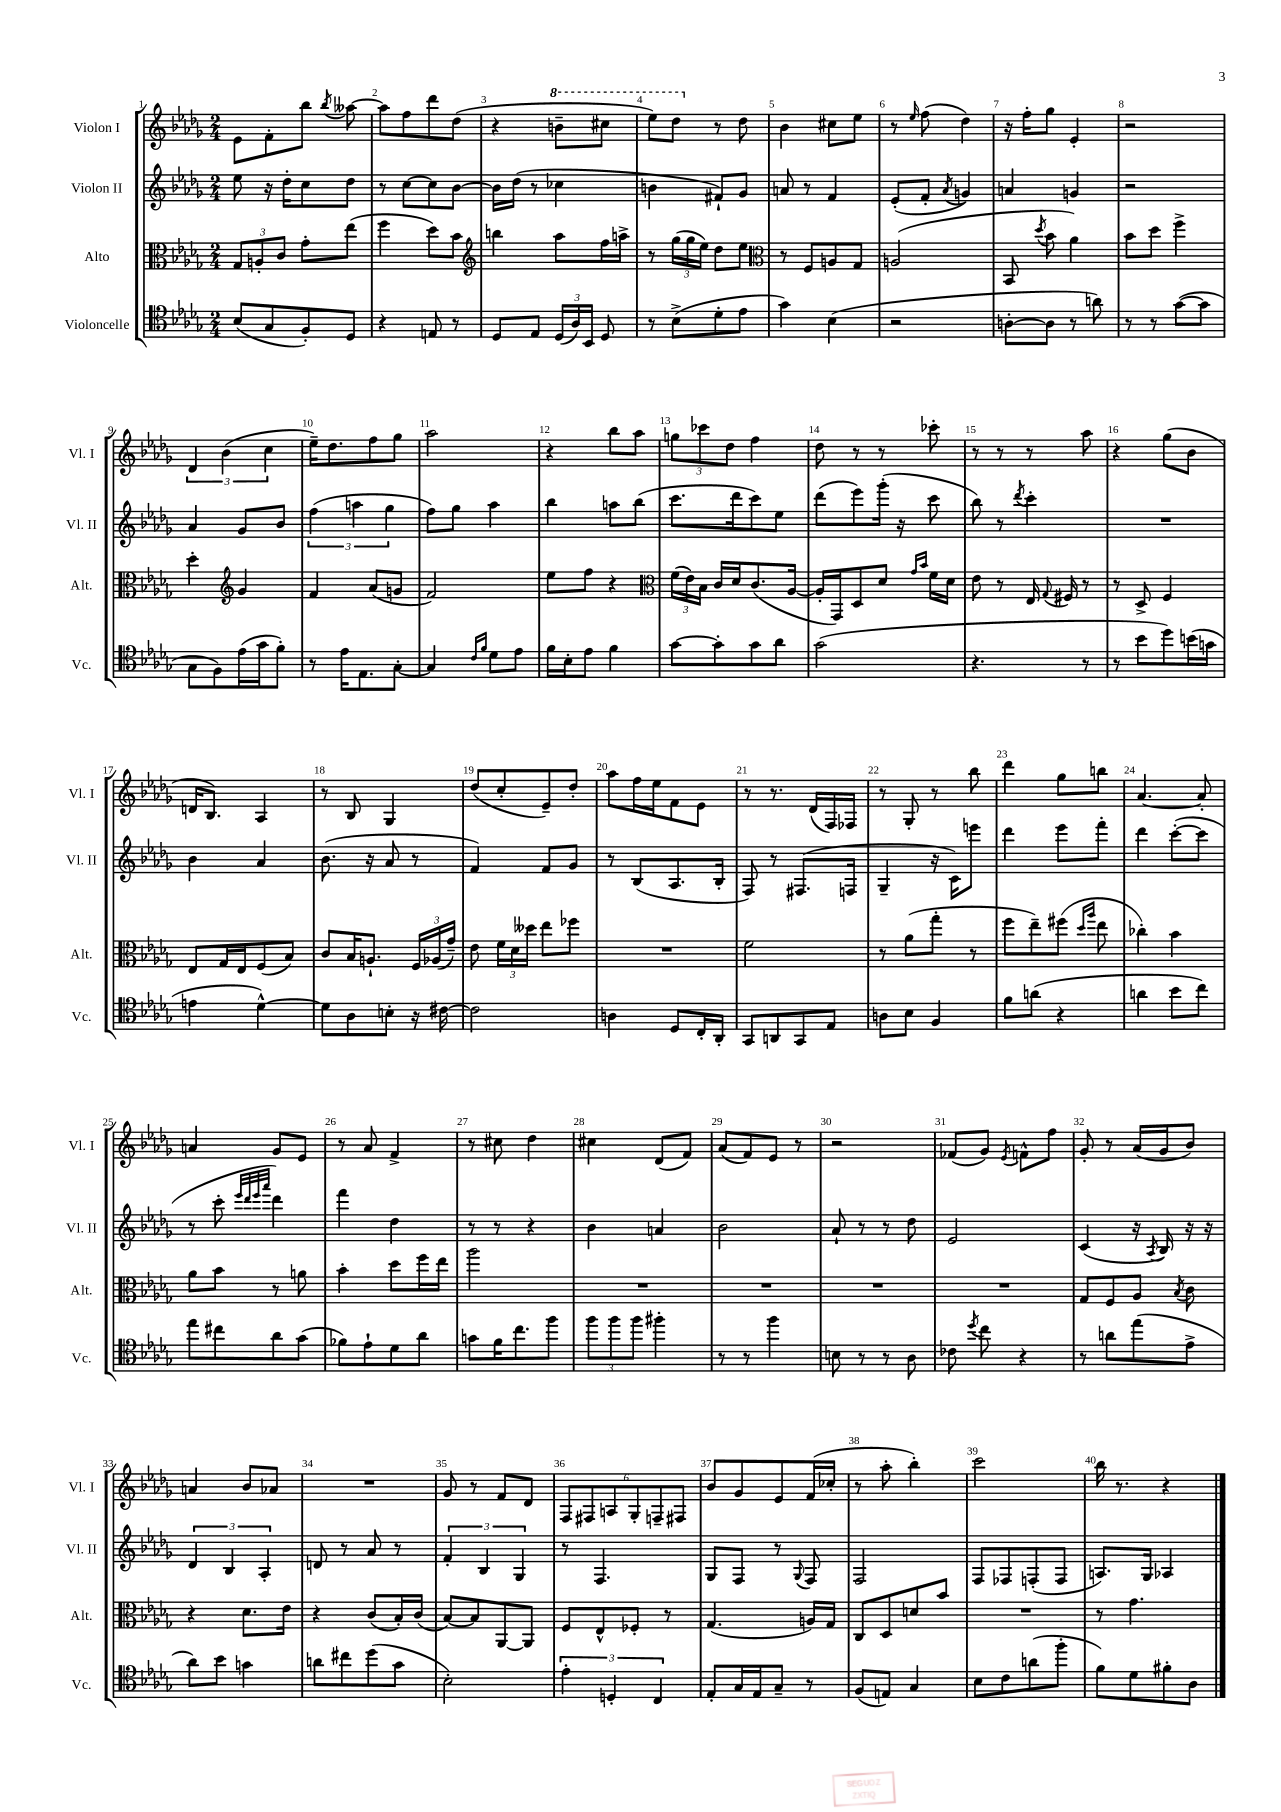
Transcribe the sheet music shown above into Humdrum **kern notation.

**kern	**kern	**kern	**kern
*staff4	*staff3	*staff2	*staff1
*clefC4	*clefC3	*clefG2	*clefG2
*k[b-e-a-d-g-]	*k[b-e-a-d-g-]	*k[b-e-a-d-g-]	*k[b-e-a-d-g-]
*M2/4	*M2/4	*M2/4	*M2/4
(8B-/L	12G-/L	8ee-\	8e-\L
.	12A'/	.	.
8G-/	.	16r	8f'\
.	12c/J	.	.
.	.	16dd-'\LK	.
8F'/)	8g-'\L	8cc\	8bb-\J
.	.	.	8qbb-/
8D-/J	(8ee-\J	8dd-\J	[8aa--\
=	=	=	=
4r	4ff\	8r	8aa--\]L
.	.	[8cc\L	8ff\
8E/	8dd-\L)	8cc\]	8ddd-\
8r	8b-\J	[8b-\J	(8dd-\J
=	=	=	=
*	*clefG2	*	*
8D-/L	4bb\	16b-\]LL	4r
.	.	(16dd-\JJ	.
8E-/J	.	8r	.
(24D-/LL	8aa-\L	4cc-\	8bb~\L
24A-/)	.	.	.
24BB-/JJ	.	.	.
8D-/	16ff\L	.	8ccc#\J
.	16aa^\JJ	.	.
=	=	=	=
8r	8r	4b\	8eee-\L)
(8B-^\L	(24gg-\LL	.	8ddd-\J
.	24gg-\	.	.
.	24ee-\JJ)	.	.
8d-'\	8dd-\L	8f#`/L)	8r
8e-\J	8ee-\J	8g-/J	8dd-\
=	=	=	=
*	*clefC3	*	*
4g-\)	8r	8a/	4b-\
.	8F/L	8r	.
(4B-\	8A/	4f/	8cc#\L
.	8G-/J	.	8ee-\J
=	=	=	=
2r	(2A/	(8e-'/L	8r
.	.	.	16qqee-/
.	.	8f'/J	(8ff\
.	.	8qa-/	.
.	.	4g/)	4dd-\)
=	=	=	=
[8A'\L	8BB-/	4a/	16r
.	.	.	16ff'\LK
.	8qdd-/	.	.
8A\]J	8b-\	.	8gg-\J
8r	4a-\)	4g/	4e-'/
8a\)	.	.	.
=	=	=	=
8r	8b-\L	2r	2r
8r	8dd-\J	.	.
([8g-\L	4ff^\	.	.
8g-\]J	.	.	.
=	=	=	=
8G-\L	4dd-'\	4a-/	6d-/
8F\)	.	.	.
.	.	.	(6b-\
*	*clefG2	*	*
(16e-\L	4g-/	8g-/L	.
16g-\J	.	.	.
.	.	.	6cc\
8f'\J)	.	8b-/J	.
=	=	=	=
8r	4f/	(6ff\	16ee-~\LK)
.	.	.	8.dd-\
16e-\LK	.	.	.
.	.	6aa\	.
8.E-\	.	.	.
.	(8a-/L	.	8ff\
.	.	6gg-\	.
[8G-'\J	8g/J	.	8gg-\J
=	=	=	=
4G-/]	2f/)	8ff\L)	2aa-\
.	.	8gg-\J	.
16qqc/LL	.	.	.
16qqf/JJ	.	.	.
8d-\L	.	4aa-\	.
8e-\J	.	.	.
=	=	=	=
16f\LL	8ee-\L	4bb-\	4r
16B-'\J	.	.	.
8e-\J	8ff\J	.	.
4f\	4r	8aa\L	8bb-\L
.	.	(8bb-\J	8aa-\J
=	=	=	=
*	*clefC3	*	*
[8g-\L	(24f\LL	8.ccc\L	12gg\L
.	24e-\)	.	.
.	24B-\JJ	.	12ccc-\
8g-'\]	16c/LL	.	.
.	.	.	12dd-\J
.	16d-/J	16ddd-\k	.
8g-\	(8.c/	8ccc\)	4ff\
8a-\J	.	8ee-\J	.
.	[16A-/Jk	.	.
=	=	=	=
(2g-\	16A-'/]LL	(8ddd-\L	8dd-\
.	16GG-/J)	.	.
.	8D-/	8eee-\)	8r
.	8d-/J	(16ggg-'\Jk	8r
.	.	16r	.
.	16qqg-/LL	.	.
.	16qqb-/JJ	.	.
.	16f\LL	8ccc\	8ccc-'\
.	16d-\JJ	.	.
=	=	=	=
4.r	8e-\	8bb-\)	8r
.	8r	8r	8r
.	.	8qddd-/	.
.	16E-/	4ccc'\	8r
.	8qqG-/	.	.
.	16F#/	.	.
8r	8r	.	8aa-\
=	=	=	=
8r	8r	2r	4r
8b-\L	8D-^/	.	.
8dd-\)	4F/	.	(8gg-\L
(16b\L	.	.	8b-\J
16g\JJ	.	.	.
=	=	=	=
4e\	8E-/L	4b-\	16d/LK
.	.	.	8.B-/J)
.	16G-/L	.	.
.	16E-/J	.	.
[4d-^^\)	(8F/	4a-/	4A-/
.	8B-/J)	.	.
=	=	=	=
8d-\]L	8c/L	(8.b-\	8r
8A-\	16B-/K	.	8B-/
.	8.A`/J	16r	.
8B'\J	.	8a-/	4G-/
16r	24F/LL	8r	.
.	(24A-/	.	.
[16c#\	.	.	.
.	24g-~/JJ)	.	.
=	=	=	=
2c#\]	8e-\	4f/)	(8dd-/L
.	24f\LL	.	8cc'/
.	24d-\	.	.
.	24dd--\JJ	.	.
.	8ee-\L	8f/L	8e-~/)
.	8ff-\J	8g-/J	8dd-'/J
=	=	=	=
4A\	2r	8r	8aa-\L
.	.	(8B-/L	16ff\L
.	.	.	16ee-\J
8D-/L	.	8.A-/	8f\
16C'/L	.	.	8e-\J
16AA-'/JJ	.	16B-'/Jk	.
=	=	=	=
8GG-/L	2f\	8F/)	8r
8AA/	.	8r	8.r
8GG-/	.	(8.F#/L	.
.	.	.	(16d-/LL
8E-/J	.	.	16F/)
.	.	16F/Jk	16F-/JJ
=	=	=	=
8A\L	8r	4G-~/	8r
8B-\J	(8a-\L	.	8G-'/
4F/	8gg-'\J	16r	8r
.	.	16c\LK)	.
.	8r	8eee\J	8bb-\
=	=	=	=
8f\L	8ff\L	4ddd-\	4ddd-\
(8a\J	8ee-~\)	.	.
4r	(8ff#\J	8eee-\L	8gg-\L
.	16qqdd-/LL	.	.
.	16qqaa-/JJ	.	.
.	8ee-\	8fff'\J	8bb\J
=	=	=	=
4a\	4cc-'\)	4ddd-\	[4.a-/
8b-\L	4b-\	([8ccc'\L	.
8cc\J)	.	8ccc\]J	8a-'/]
=	=	=	=
8ee-\L	8a-\L	8r	4a/
8cc#\	8b-\J	8ccc'\	.
.	.	32qqeee-/LLL	.
.	.	32qqddd-/	.
.	.	32qqeee-/	.
.	.	32qqaaa-/JJJ	.
8a-\	8r	4ddd-\)	8g-/L
(8g-\J	8a\	.	8e-/J
=	=	=	=
8f-\L)	4b-'\	4fff\	8r
8e-`\	.	.	8a-/
8d-\	8dd-\L	4dd-\	4f^/
8a-\J	16ff\L	.	.
.	16ee-\JJ	.	.
=	=	=	=
8g\L	2aa-\	8r	8r
16f\K	.	8r	8cc#\
8.cc\	.	.	.
.	.	4r	4dd-\
8ff\J	.	.	.
=	=	=	=
12ff\L	2r	4b-\	4cc#\
12ff\	.	.	.
12ff\J	.	.	.
4ff#'\	.	4a/	(8d-/L
.	.	.	8f/J)
=	=	=	=
8r	2r	2b-\	(8a-/L
8r	.	.	8f/)
4ff\	.	.	8e-/J
.	.	.	8r
=	=	=	=
8B\	2r	8a-`/	2r
8r	.	8r	.
8r	.	8r	.
8A-\	.	8dd-\	.
=	=	=	=
8c-\	2r	2e-/	(8f-/L
8qdd-/	.	.	.
8cc\	.	.	8g-/J)
.	.	.	8qe-/
4r	.	.	8f^^\L
.	.	.	8ff\J
=	=	=	=
8r	8G-/L	(4c/	8g-'/
8a\L	8F/	.	8r
(8ee-\	8A-/J	16r	(16a-/LL
.	.	8qA-/	.
.	.	16B-/)	16g-/J
.	8qB-/	.	.
8e-^\J	8c\	16r	8b-/J)
.	.	16r	.
=	=	=	=
8a-\L)	4r	6d-/	4a/
8b-\J	.	.	.
.	.	6B-/	.
4g\	8.d-\L	.	8b-/L
.	.	6A-'/	.
.	.	.	8a-/J
.	16e-\Jk	.	.
=	=	=	=
8a\L	4r	8d/	2r
8cc#\	.	8r	.
(8dd-\	(8c/L	8a-/	.
8g-\J	16B-'/L)	8r	.
.	(16c/JJ	.	.
=	=	=	=
2B-'\)	[8B-/L)	6f'/	8g-/
.	8B-/]	.	8r
.	.	6B-/	.
.	[8AA-/	.	8f/L
.	.	6G-/	.
.	8AA-/]J	.	8d-/J
=	=	=	=
6e-'\	8F/L	8r	12F/L
.	.	.	12F#/
.	8E-^^/	4.F/	.
6D'/	.	.	12A/
.	8F-'/J	.	12G-'/
6C/	.	.	12F~/
.	8r	.	.
.	.	.	12F#/J
=	=	=	=
8E-'/L	(4.G-/	8G-/L	8b-/L
16G-/L	.	8F/J	8g-/
16E-/J	.	.	.
8G-~/J	.	8r	8e-/
.	.	8qqG-/	.
8r	16A/LL)	8F/	(16f/L
.	16G-/JJ	.	16cc-'/JJ
=	=	=	=
(8F/L	8C/L	2F/	8r
8E/J)	8D-/	.	8aa-'\
4G-/	8d/	.	4bb-'\)
.	8b-/J	.	.
=	=	=	=
8B-\L	2r	8F/L	2ccc\
8c\	.	8F-/	.
(8a\	.	(8F'/	.
8ff'\J	.	8F/J	.
=	=	=	=
8f\L)	8r	8.A/L)	16bb-\
.	.	.	8.r
8d-\	4.g-\	.	.
.	.	16G-/Jk	.
8f#'\	.	4A-/	4r
8A-\J	.	.	.
==	==	==	==
*-	*-	*-	*-
